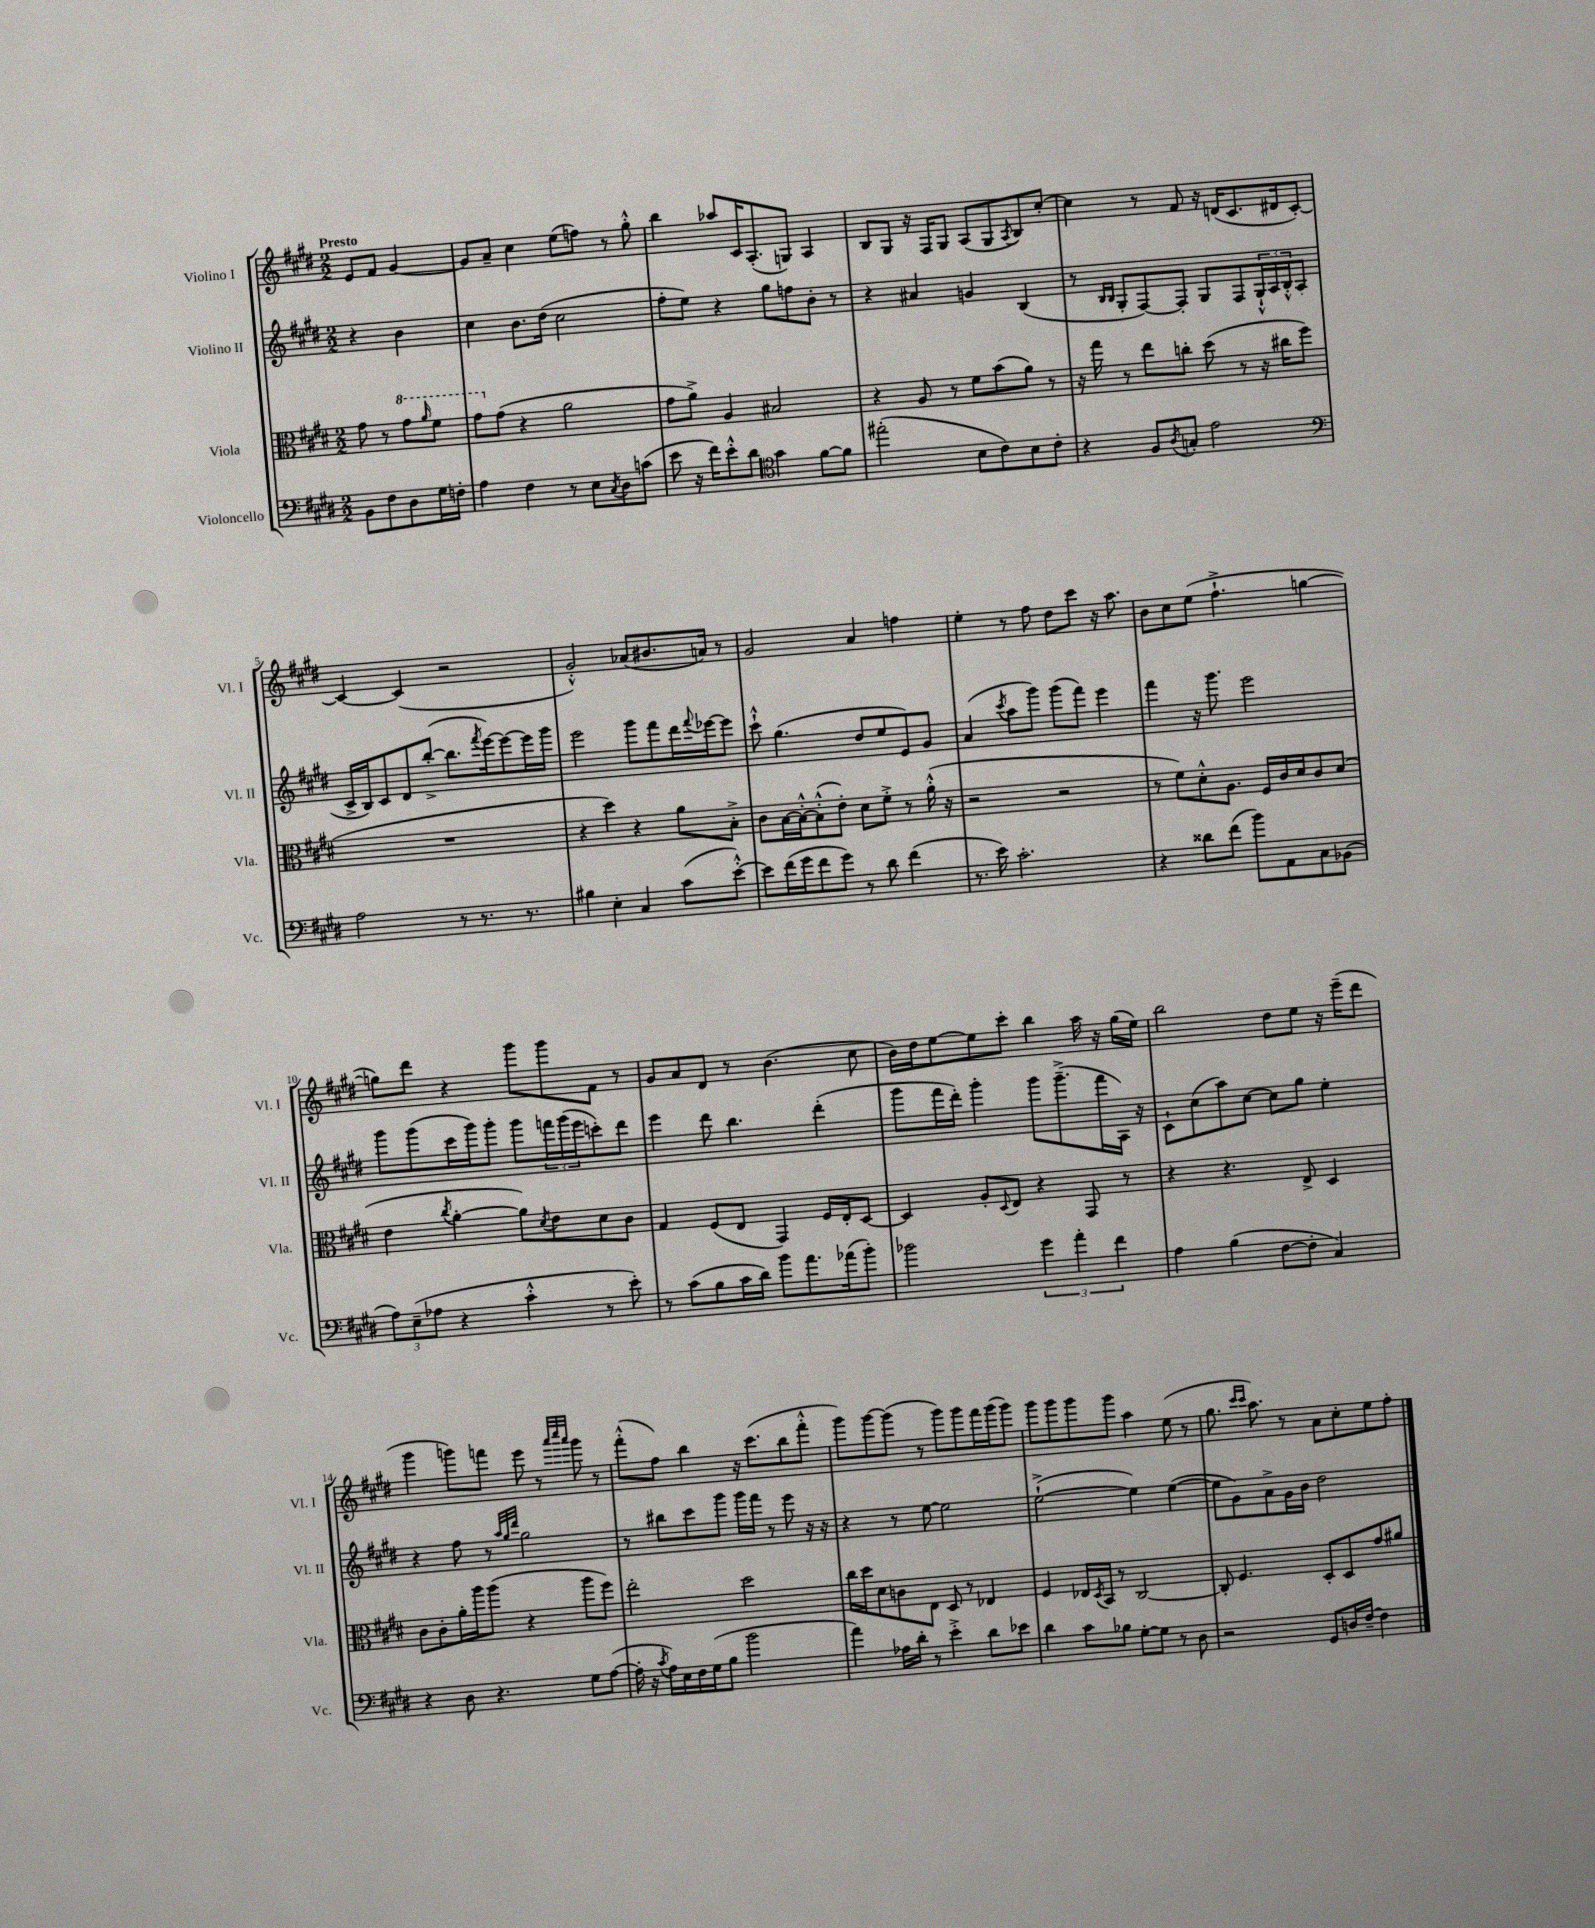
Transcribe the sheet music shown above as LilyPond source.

<<
\new StaffGroup <<
\new Staff = "s0" \with { instrumentName = "Violino I" shortInstrumentName = "Vl. I" } {
    \clef treble \key e \major \numericTimeSignature \time 2/2 \partial 2 \tempo "Presto"
    e'8 fis'8 gis'4~ |
    gis'8 a'8-- cis''4 e''8( f''8) r8 gis''8-.-^ |
    b''4 aes''8 cis'16 a8.-.( g8) a4 |
    b8 gis8 r16 fis16 gis8 a8( gis8 \acciaccatura { a8 } b8) cis''8~-. |
    cis''4 r8 fis'8 r16 d'16( cis'8. dis'16 cis'8~-.) |
    cis'4~ cis'4( r2 |
    gis'2-.-^) aes'8( bis'8. a'16) r8 |
    gis'2 a'4 f''4 |
    e''4-. r8 fis''8 dis''8 cis'''8 r16 a''8. |
    b'8 cis''8 e''8( fis''4.-!-> g''4~ |
    g''8) dis'''8 r4 gis'''8 gis'''8 fis'8 r8 |
    gis'8 a'8 dis'8 r8 b'4.( cis''8 |
    b'16) dis''16 e''8~ e''8 cis'''8-. b''4 a''16 r16 gis''16( e''16) |
    b''2 dis''8 e''8 r16 e'''16--( dis'''8 |
    gis'''4 g'''8) f'''8 e'''8 r8 \grace { a'''32 cis''''32 a'''32 } g'''8 r8 |
    fis'''8-.-^( fis''8) b''4 r16 cis'''8.( b''8 fis'''8-.-^ |
    gis'''8) gis'''8~ gis'''8( r8 gis'''8) gis'''8 fis'''16 gis'''16( gis'''8) |
    gis'''8 gis'''8 gis'''8 gis'''8 a''4 e''8( r8 |
    gis''8. \grace { cis'''16 cis'''16 } a''8.) r8 a'8 cis''8-. e''8 fis''8-. \bar "|." |
}
\new Staff = "s1" \with { instrumentName = "Violino II" shortInstrumentName = "Vl. II" } {
    \clef treble \key e \major \numericTimeSignature \time 2/2 \partial 2
    r4 b'4 |
    cis''4 b'8. dis''16( cis''2 |
    fis''8-. e''8) r4 gis''8 f''8 b'8-. r8 |
    r4 ais'4 g'4 b4( |
    r8 \grace { b16 b16 } gis8-. fis8~) fis8-. gis8 fis8 \tuplet 3/2 { gis16-!-^ a16 b16-.-^ } a8( |
    cis'16-> b16) cis'8 dis'8 b''8~-.->( b''8. \acciaccatura { fis'''8 } e'''16~) e'''8~ e'''16 gis'''16 |
    e'''2 gis'''8 fis'''8 dis'''16 \appoggiatura { fis'''8 } ees'''16~ ees'''8 |
    cis'''8-!-^ gis''4.( dis''8 e''8 e'8) gis'8 |
    a'4( \acciaccatura { cis'''8 } a''8 gis'''8) gis'''8( fis'''8) e'''4 |
    fis'''4 r16 gis'''8. e'''2 |
    gis'''8 gis'''8( cis'''16 gis'''16) gis'''8-. gis'''8 \tuplet 3/2 { f'''16 gis'''16( e'''16 } c'''8-.) dis'''8 |
    e'''4 dis'''8 b''4. dis'''4-.( |
    gis'''8 fis'''16 dis'''16-.) gis'''4-. gis'''8 gis'''8.--->( fis'''16 a16) r16 |
    cis'8-! cis''8( a''8) cis''8~ cis''8 gis''8 e''4-. |
    r4 fis''8 r8 \grace { a''32 gis''32 dis'''32 } gis''2 |
    r8 bis''8 cis'''8 gis'''8 gis'''16 fis'''16 r8 e'''8 r16 r16 |
    r4 r8 e''8~ e''2 |
    e''2~-!->( e''4) e''4~( |
    e''8 gis'8) a'8-> gis'16 b'16 dis''2 \bar "|." |
}
\new Staff = "s2" \with { instrumentName = "Viola" shortInstrumentName = "Vla." } {
    \clef alto \key e \major \numericTimeSignature \time 2/2 \partial 2
    gis'8 r8 \ottava #1 gis''8 \grace { a''16 } fis''8 |
    gis''8 \ottava #0 gis'8( r4 a'2 |
    gis'8 a'8->) a4 bis2 |
    r4 a8 r8 fis'8 b'8( a'8) r8 |
    r16 gis''16 r8 e''8 c''8-. dis''8( r8 r16 cis''16 fis''8 |
    R1 |
    r4 dis''4) r4 a'8 b8-.-> |
    cis'8 b16~ b16~-.-^ b8-.-^( e'8-.) dis'8 fis'8-.-> r8 a'16-.-^( r16 |
    r2 r2 |
    r8 fis'8) dis'8-.-^ a8. fis16 cis'16 dis'16 cis'8 dis'8( |
    e'4 \acciaccatura { cis''8 } a'4~-. a'8) \acciaccatura { dis'8 } e'8 dis'8 cis'8 |
    gis4 fis8( e8 gis,4) fis16 e16-. dis8~ |
    dis4 a8-. \appoggiatura { dis8 } e8 r4 gis,8 r8 |
    r4 r4. e8-> dis4 |
    cis'8 cis'8-. a'16-. a''16 a''8( r4 a''8 fis''8) |
    e''2-. dis''2 |
    cis''16 dis''16 dis'8 c'8 e8 dis8 r8 ees4 |
    fis4 ees16 \acciaccatura { dis8 } b,16 r8 cis2~ |
    cis8-. fis4. dis8-. dis8 gis'8 ais'8 \bar "|." |
}
\new Staff = "s3" \with { instrumentName = "Violoncello" shortInstrumentName = "Vc." } {
    \clef bass \key e \major \numericTimeSignature \time 2/2 \partial 2
    b,8 fis8 dis8 gis16 f16-. |
    a4 fis4 r8 e8 \acciaccatura { cis8 } dis8 c'8( |
    e'8 r16 fis'16) e'8-.-^ dis'8 \clef tenor gis'4 fis'8~ fis'8 |
    eis''2-.( b8 cis'8) b8 cis'8-. |
    r4 fis8 \acciaccatura { a8 } g8-. e'2 |
    \clef bass a2 r8 r8. r8. |
    bis4 e4-. cis4 cis'8( e'8~-.-^) |
    e'8 fis'16( gis'16 fis'8 gis'8) r8 dis'8 fis'4( |
    r8. e'16) cis'2.-. |
    r4 disis'8 fis'8( b'8) a,8 cis8 bes,8( |
    \tuplet 3/2 { a8) e8--( aes8 } r4 cis'4-.-^ r8 e'8-.) |
    r8 cis'8( b8 cis'16 dis'16) b'8 a'8. aes'16( b'8-.) |
    bes'2 \tuplet 3/2 { gis'4 a'4-. fis'4 } |
    a4 b4( fis8~ fis8-. cis4) |
    r4 dis8 r4. gis8 a8~( |
    a16-. r16 \acciaccatura { cis'8 } a16) e16 fis16 gis16( b8 b'2 |
    a'4) aes16 dis'16-. r8 e'4-.-> dis'8 ees'8 |
    dis'4 cis'8 bes8 gis8~-. gis8 r8 dis8 |
    r2 gis,8 d16 fis16~-- fis4 \bar "|." |
}
>>
>>
